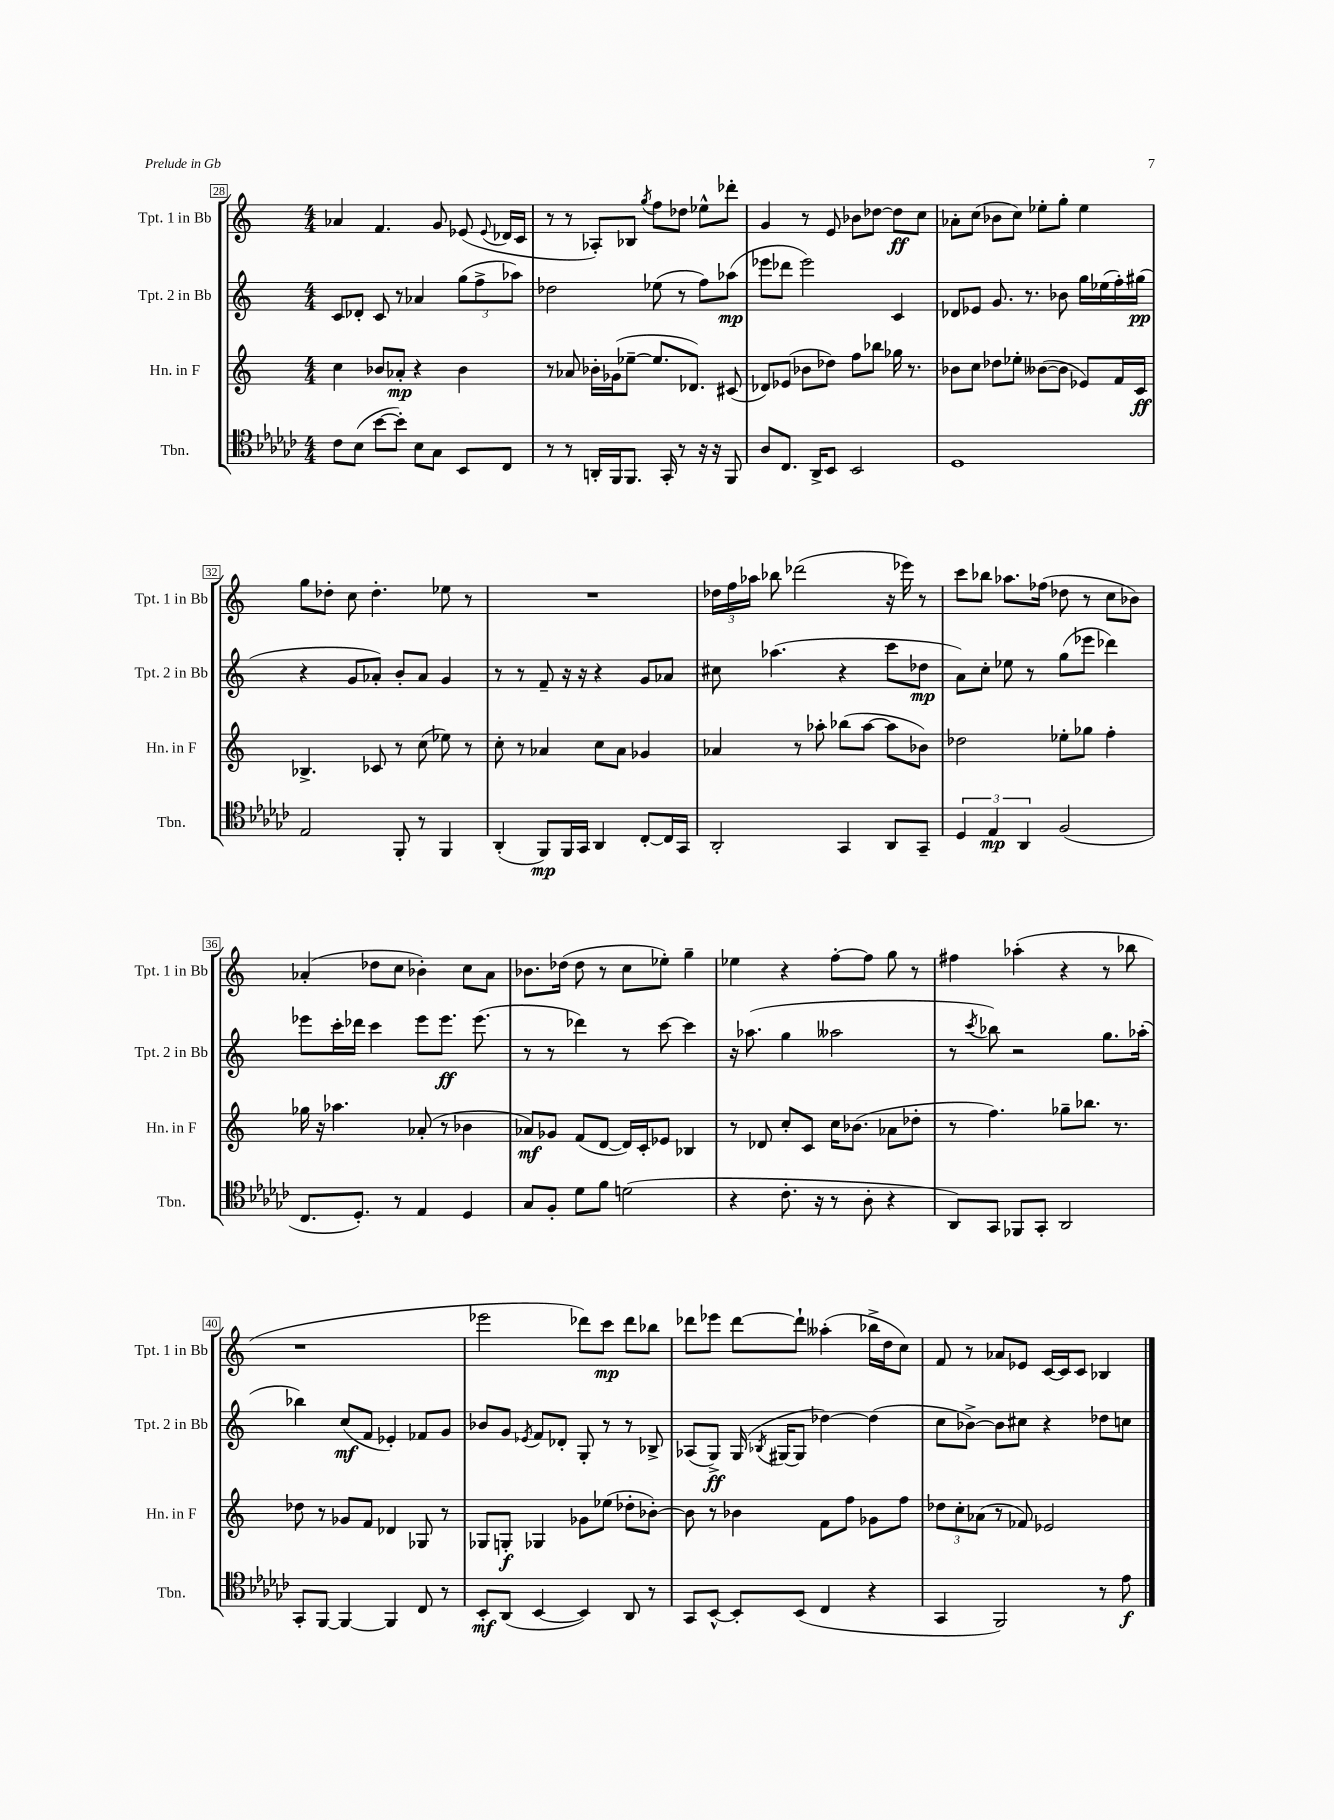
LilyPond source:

<<
\new StaffGroup <<
\new Staff = "s0" \with { instrumentName = "Tpt. 1 in Bb" shortInstrumentName = "Tpt. 1 in Bb" } {
    \clef treble \key c \major \numericTimeSignature \time 4/4
    \autoBeamOff aes'4 f'4. g'8 ees'8( \appoggiatura { ees'8 } des'16[ c'16] |
    r8 r8 aes8[-.) bes8] \acciaccatura { g''8 } f''8[ des''8] ees''8[-^ des'''8]-. |
    g'4 r8 e'8 bes'8[ des''8]~ des''8[\ff c''8] |
    aes'8[-. c''8]( bes'8[ c''8]) ees''8[-. g''8]-. ees''4 |
    g''8[ des''8]-. c''8 des''4.-. ees''8 r8 |
    R1 |
    \tuplet 3/2 { des''16[ f''16 aes''16] } bes''8 des'''2( r16 ees'''16) r8 |
    c'''8[ bes''8] aes''8.[ fes''16]( des''8 r8 c''8[ bes'8]) |
    aes'4-.( des''8[ c''8] bes'4-.) c''8[ aes'8] |
    bes'8.[ des''16]( des''8 r8 c''8[ ees''8]-.) g''4-- |
    ees''4 r4 f''8[~-. f''8] g''8 r8 |
    fis''4 aes''4-.( r4 r8 bes''8 |
    r1 |
    ees'''2 des'''8[) c'''8]\mp des'''8[ bes''8] |
    des'''8[ ees'''8] des'''8[~ des'''8]-! aeses''4-.( bes''16[-> d''16 c''8]) |
    f'8 r8 aes'8[ ees'8] c'16[~ c'16 c'8] bes4 \bar "|." |
}
\new Staff = "s1" \with { instrumentName = "Tpt. 2 in Bb" shortInstrumentName = "Tpt. 2 in Bb" } {
    \clef treble \key c \major \numericTimeSignature \time 4/4
    \autoBeamOff c'8[ des'8]-. c'8 r8 aes'4 \tuplet 3/2 { g''8[( f''8-> aes''8]) } |
    des''2 ees''8( r8 f''8[) aes''8]\mp( |
    ees'''8[ des'''8] ees'''2) c'4 |
    des'8[ ees'8] g'8. r8. bes'8 g''16[ ees''16( f''16-.) gis''16]\pp( |
    r4 g'8[ aes'8]-.) b'8[-. aes'8] g'4 |
    r8 r8 f'8-- r16 r16 r4 g'8[ aes'8] |
    cis''8 aes''4.( r4 c'''8[ des''8]\mp |
    a'8[) c''8]-. ees''8 r8 g''8[( ees'''8] des'''4) |
    ees'''8[ c'''16-. des'''16] c'''4 ees'''8[ ees'''8.]\ff ees'''8.( |
    r8 r8 des'''4) r8 c'''8~ c'''4 |
    r16 aes''8.( g''4 aeses''2 |
    r8 \acciaccatura { c'''8 } bes''8) r2 g''8.[ aes''16]-.( |
    bes''4) c''8[\mf( f'8] ees'4-.) fes'8[ g'8] |
    bes'8[ g'8] \acciaccatura { ees'8 } f'8[ des'8]-. g8-. r8 r8 bes8-> |
    aes8[( g8]->\ff) g16( \acciaccatura { bes8 } gis16[~ gis8] des''4~) des''4( |
    c''8[ bes'8]~->) bes'8[ cis''8] r4 des''8[ c''8] \bar "|." |
}
\new Staff = "s2" \with { instrumentName = "Hn. in F" shortInstrumentName = "Hn. in F" } {
    \clef treble \key c \major \numericTimeSignature \time 4/4
    \autoBeamOff c''4 bes'8[ aes'8]-.\mp r4 bes'4 |
    r8 aes'8 bes'16[-. ges'16( ees''8]~-- ees''8.[ des'8.]) cis'8( |
    des'8[) ees'8]( bes'8[ des''8]) f''8[ bes''8] ges''16 r8. |
    bes'8[ c''8] des''8[ ees''8]-. beses'8[~( beses'8] ees'8[) f'16 c'16]\ff |
    bes4.-> ces'8 r8 c''8( ees''8) r8 |
    c''8-. r8 aes'4 c''8[ aes'8] ges'4 |
    aes'4 r8 aes''8-. bes''8[( aes''8]~ aes''8[ bes'8]) |
    des''2 ees''8[-. ges''8] f''4-. |
    ges''16 r16 aes''4. aes'8-.( r8 bes'4 |
    aes'8[\mf) ges'8] f'8[( d'8]~ d'16[) c'16-. ees'8] bes4 |
    r8 des'8 c''8[-. c'8] c''16[ bes'8.]( aes'8[ des''8]-. |
    r8 f''4.) ges''8[-- bes''8.] r8. |
    des''8 r8 ges'8[ f'8] des'4 ges8 r8 |
    ges8[ g8]-.\f ges4 ges'8[ ees''8]( des''8[-. bes'8]~-.) |
    bes'8 r8 bes'4 f'8[ f''8] ges'8[ f''8] |
    \tuplet 3/2 { des''8[ c''8-. aes'8]( } r8 fes'8) ees'2 \bar "|." |
}
\new Staff = "s3" \with { instrumentName = "Tbn." shortInstrumentName = "Tbn." } {
    \clef tenor \key ges \major \numericTimeSignature \time 4/4
    \autoBeamOff ces'8[ bes8]( bes'8[~ bes'8]-.) bes8[ ges8] bes,8[ ces8] |
    r8 r8 a,16[-. f,16 f,8.] ges,16-. r8 r16 r16 f,8 |
    aes8[ ces8.] aes,16[-> bes,8] bes,2 |
    des1 |
    ees2 f,8-. r8 f,4 |
    aes,4-.( f,8[\mp) f,16 ges,16] aes,4 ces8[~-. ces16 ges,16] |
    aes,2-. ges,4 aes,8[ ges,8]-- |
    \tuplet 3/2 { des4 ees4\mp aes,4 } f2( |
    ces8.[ des8.]-.) r8 ees4 des4 |
    ges8[ f8]-. des'8[ f'8] d'2( |
    r4 ces'8.-. r16 r8 aes8-. r4 |
    aes,8[) ges,8] fes,8[ ges,8]-. aes,2 |
    ges,8[-. f,8]~ f,4~ f,4 ces8 r8 |
    bes,8[-.\mf aes,8]( bes,4~ bes,4) aes,8 r8 |
    ges,8[ bes,8]~-^ bes,8[-. bes,8]( ces4 r4 |
    ges,4 f,2) r8 ees'8\f \bar "|." |
}
>>
>>
\layout { \context { \Score currentBarNumber = #28 \override BarNumber.stencil = #(make-stencil-boxer 0.1 0.3 ly:text-interface::print) } }
